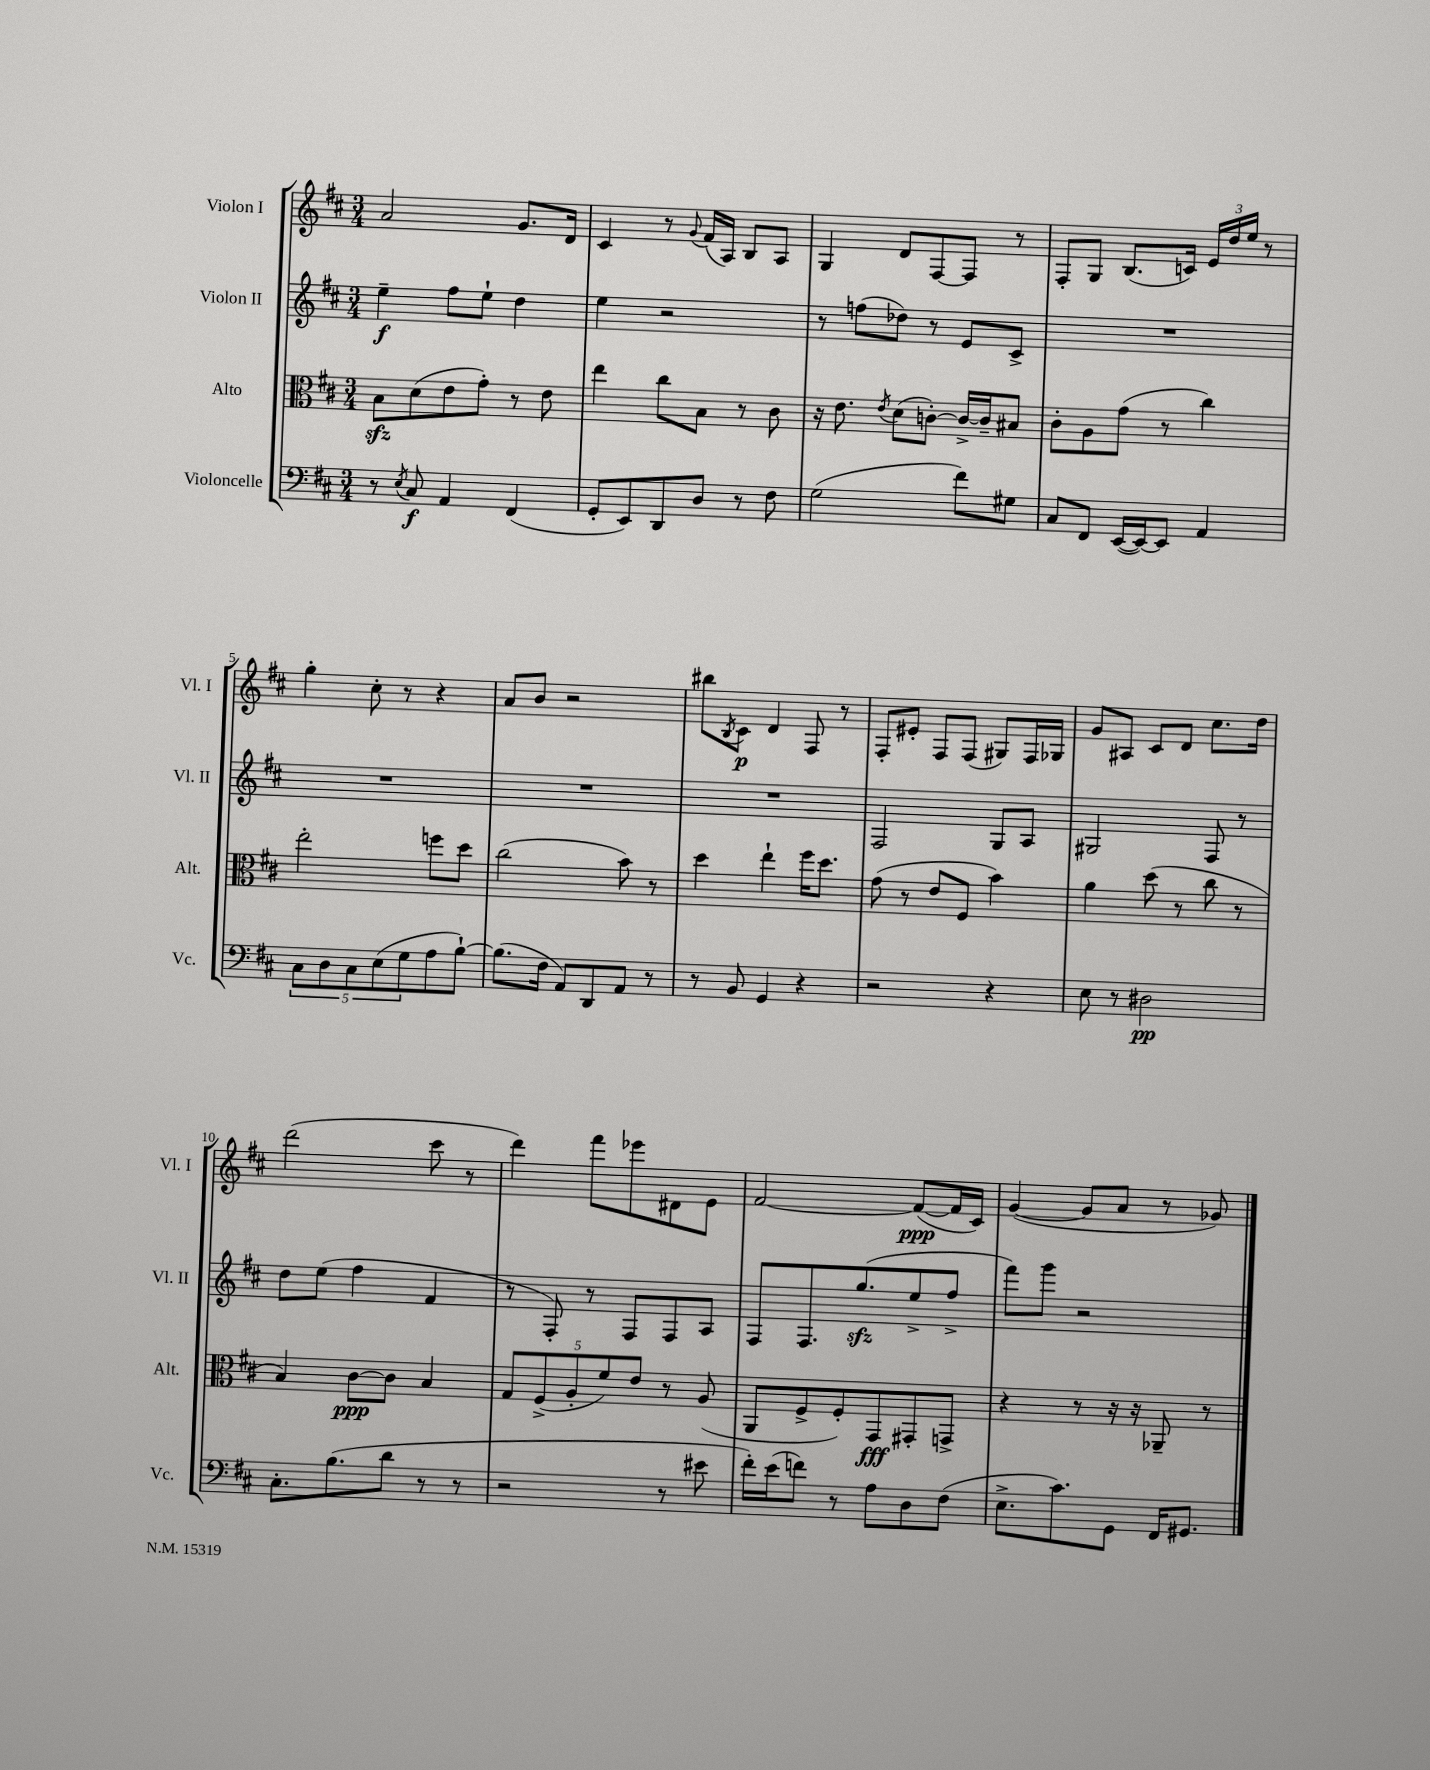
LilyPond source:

<<
\new StaffGroup <<
\new Staff = "s0" \with { instrumentName = "Violon I" shortInstrumentName = "Vl. I" } {
    \clef treble \key d \major \numericTimeSignature \time 3/4
    a'2 g'8. d'16 |
    cis'4 r8 \appoggiatura { g'8 } fis'16( a16) b8 a8 |
    g4 d'8 fis8~ fis8 r8 |
    fis8-. g8 b8.( c'16) \tuplet 3/2 { e'16 d''16 e''16 } r8 |
    g''4-. cis''8-. r8 r4 |
    a'8 b'8 r2 |
    bis''8 \acciaccatura { b8 } cis'8\p d'4 fis8 r8 |
    fis8-. eis'8-. fis8 fis8( gis8) fis16 ges16 |
    g'8 ais8 cis'8 d'8 cis''8. d''16 |
    d'''2( cis'''8 r8 |
    d'''4) fis'''8 ees'''8 dis'8 e'8 |
    fis'2~ fis'8~\ppp( fis'16 cis'16) |
    g'4~( g'8 a'8 r8 ges'8) \bar "|." |
}
\new Staff = "s1" \with { instrumentName = "Violon II" shortInstrumentName = "Vl. II" } {
    \clef treble \key d \major \numericTimeSignature \time 3/4
    e''4--\f fis''8 e''8-! d''4 |
    e''4 r2 |
    r8 f''8( des''8) r8 e'8 cis'8-> |
    R2. |
    R2. |
    R2. |
    R2. |
    fis2 g8 a8 |
    gis2 fis8 r8 |
    d''8 e''8( fis''4 fis'4 |
    r8 fis8-.) r8 fis8 fis8 a8 |
    fis8 fis8. g''8.\sfz( e''8-> fis''8-> |
    fis'''8) g'''8 r2 \bar "|." |
}
\new Staff = "s2" \with { instrumentName = "Alto" shortInstrumentName = "Alt." } {
    \clef alto \key d \major \numericTimeSignature \time 3/4
    b8\sfz d'8( e'8 g'8-.) r8 e'8 |
    e''4 cis''8 b8 r8 cis'8 |
    r16 e'8. \acciaccatura { e'8 } d'8( c'8~-.) c'16~-> c'16-- bis8 |
    cis'8-. a8 g'8( r8 cis''4) |
    e''2-. f''8 d''8 |
    cis''2( b'8) r8 |
    d''4 e''4-! fis''16 d''8. |
    g'8( r8 e'8 fis8 b'4) |
    a'4 d''8( r8 cis''8 r8 |
    b4) cis'8~\ppp cis'8 b4 |
    \tuplet 5/4 { g8 fis8->( a8-. fis'8) e'8 } r8 a8( |
    a,8 fis8-> fis8-.) g,8\fff gis,8-. g,8-> |
    r4 r8 r16 r16 aes,8-- r8 \bar "|." |
}
\new Staff = "s3" \with { instrumentName = "Violoncelle" shortInstrumentName = "Vc." } {
    \clef bass \key d \major \numericTimeSignature \time 3/4
    r8 \acciaccatura { e8 } cis8\f a,4 fis,4( |
    g,8-. e,8) d,8 d8 r8 fis8 |
    g2( fis'8) gis8 |
    cis8 fis,8 e,16~( e,16~) e,8 a,4 |
    \tuplet 5/4 { cis8 d8 cis8 e8( g8 } a8 b8~-!) |
    b8.( fis16 a,8) d,8 a,8 r8 |
    r8 b,8 g,4 r4 |
    r2 r4 |
    e8 r8 dis2\pp |
    cis8.-. b8.( d'8 r8 r8 |
    r2 r8 eis'8 |
    fis'16-.) e'16( f'8) r8 a8 d8 fis8( |
    e8.-> cis'8.) g,8 fis,16 gis,8. \bar "|." |
}
>>
>>
